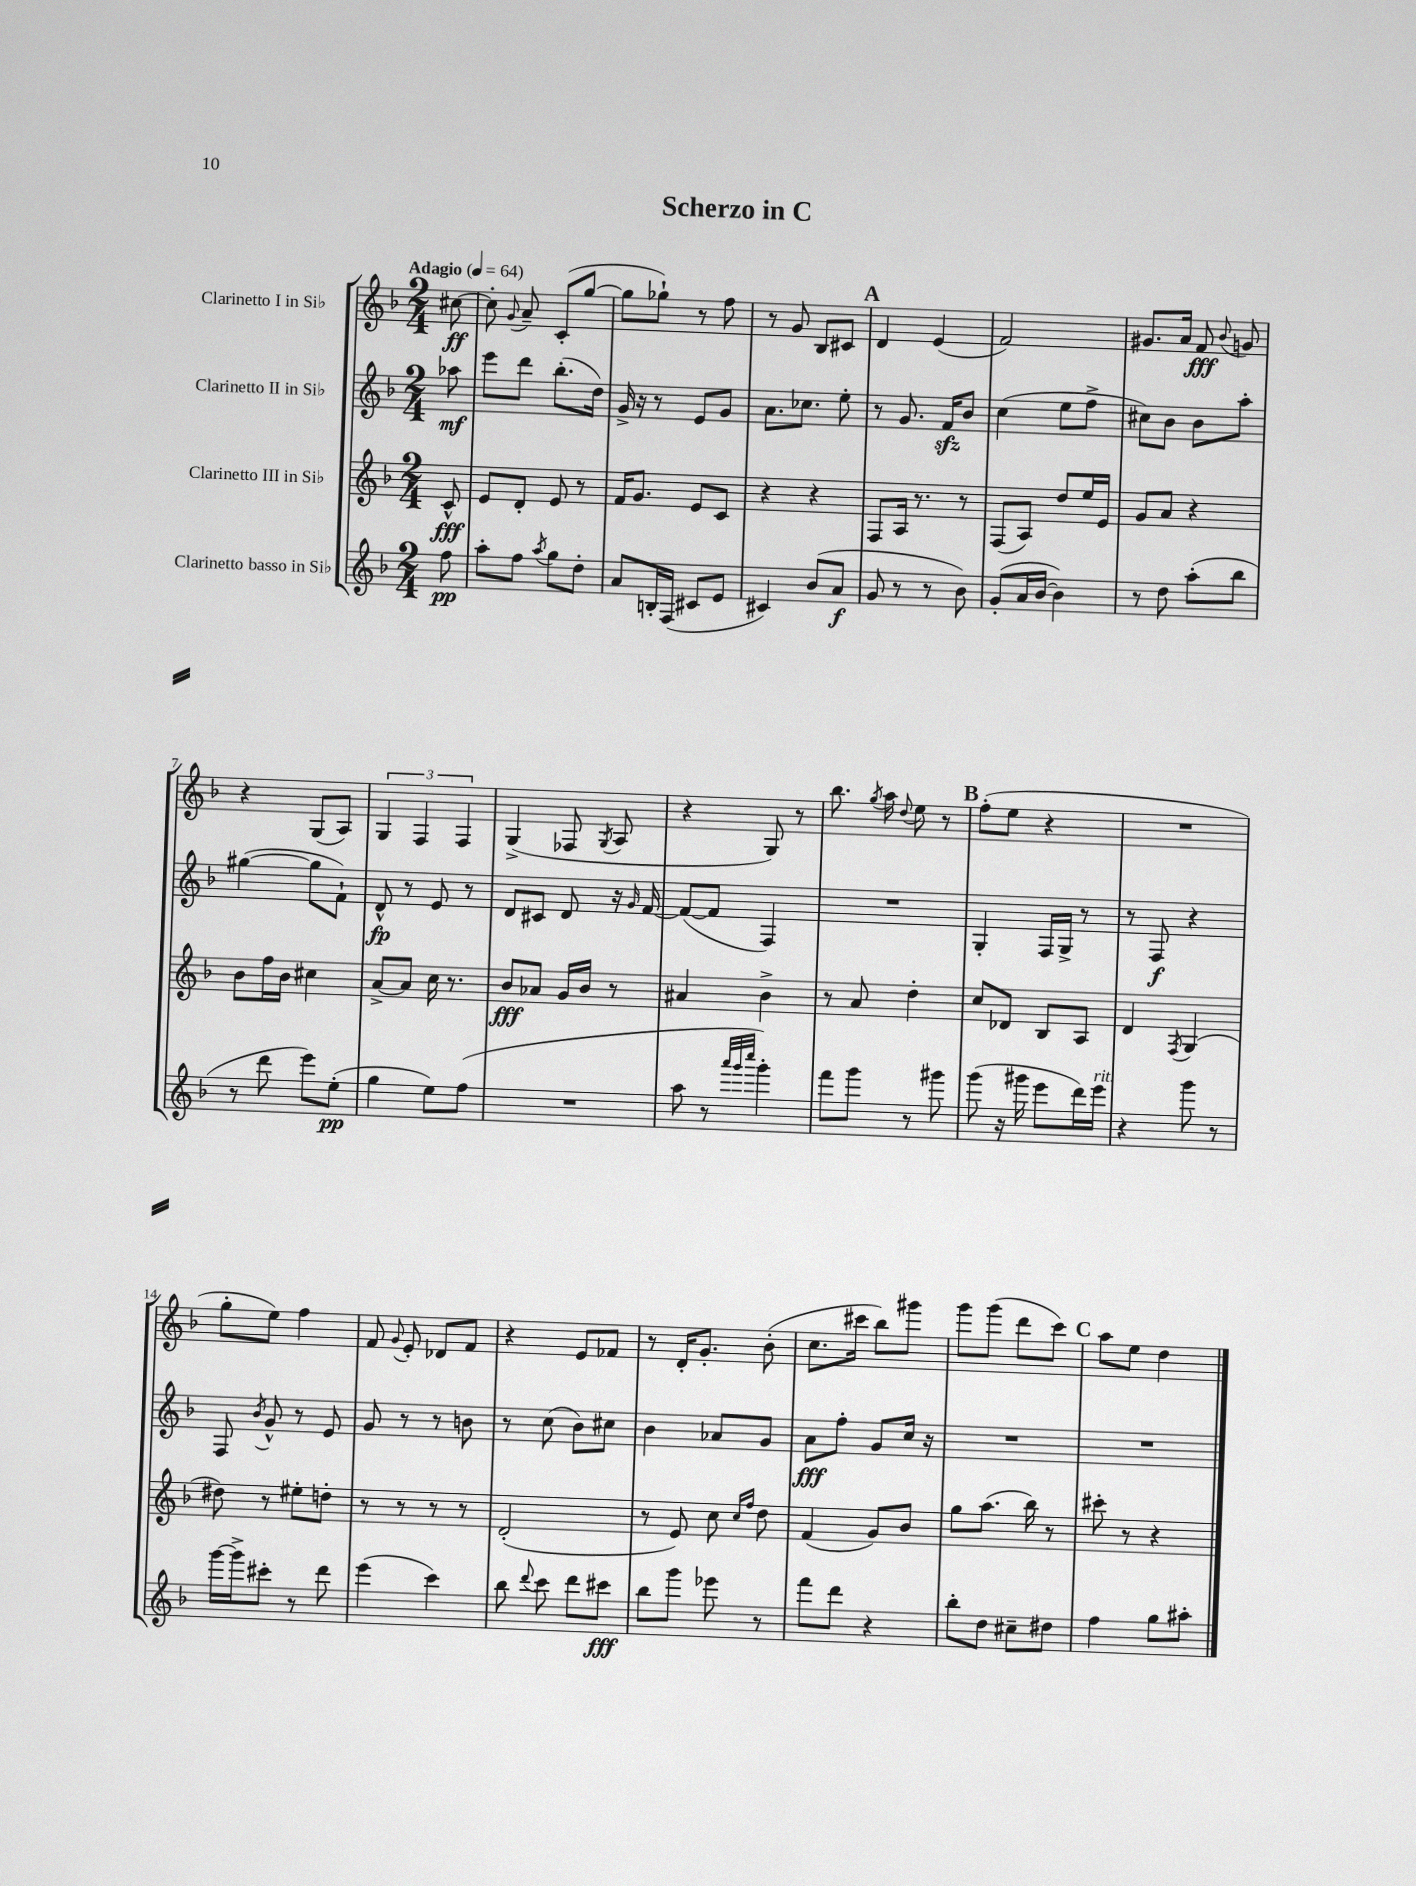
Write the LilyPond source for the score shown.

\header { title = "Scherzo in C" }
<<
\new StaffGroup <<
\new Staff = "s0" \with { instrumentName = "Clarinetto I in Sib" } {
    \clef treble \key f \major \numericTimeSignature \time 2/4 \partial 8 \tempo "Adagio" 4 = 64
    \autoBeamOff cis''8~\ff |
    cis''8-. \appoggiatura { g'8 } a'8-- c'8[-.( g''8]~ |
    g''8[ ges''8]-!) r8 f''8 |
    r8 g'8 bes8[ cis'8] |
    \mark \markup { \bold "A" } d'4 e'4( |
    f'2) |
    gis'8.[ a'16] f'8\fff \appoggiatura { bes'8 } g'8 |
    r4 g8[( a8]) |
    \tuplet 3/2 { g4 f4 f4 } |
    g4->( fes8 \acciaccatura { g8 } a8 |
    r4 g8) r8 |
    bes''8. \acciaccatura { g''8 } a''16 \appoggiatura { d''8 } e''8 r8 |
    \mark \markup { \bold "B" } f''8[-.( e''8] r4 |
    R2 |
    g''8[-. e''8]) f''4 |
    f'8 \appoggiatura { g'8 } e'8-. des'8[ f'8] |
    r4 e'8[ fes'8] |
    r8 d'16[-. g'8.]-. bes'8-.( |
    c''8.[ cis'''16] bes''8[) gis'''8] |
    g'''8[ g'''8]( d'''8[ c'''8]) |
    \mark \markup { \bold "C" } a''8[ e''8] d''4 \bar "|." |
}
\new Staff = "s1" \with { instrumentName = "Clarinetto II in Sib" } {
    \clef treble \key f \major \numericTimeSignature \time 2/4 \partial 8
    \autoBeamOff aes''8\mf |
    e'''8[ d'''8] bes''8.[-.( d''16]) |
    g'16-> r16 r8 e'8[ g'8] |
    a'8.[ ces''8.] e''8-. |
    \mark \markup { \bold "A" } r8 g'8. f'16[\sfz bes'8] |
    c''4( e''8[ f''8]-> |
    cis''8[) bes'8] bes'8[ a''8]-. |
    gis''4~( gis''8[ f'8]-!) |
    d'8-^\fp r8 e'8 r8 |
    d'8[ cis'8] d'8 r16 \grace { g'16 } f'16~ |
    f'8[~( f'8] f4) |
    R2 |
    \mark \markup { \bold "B" } g4-. f16[ g16]-> r8 |
    r8 f8\f r4 |
    f8 \acciaccatura { bes'8 } g'8-^ r8 e'8 |
    g'8 r8 r8 b'8 |
    r8 c''8( bes'8[) cis''8] |
    bes'4 aes'8[ g'8] |
    a'8[\fff f''8]-. g'8[ c''16] r16 |
    R2 |
    \mark \markup { \bold "C" } R2 \bar "|." |
}
\new Staff = "s2" \with { instrumentName = "Clarinetto III in Sib" } {
    \clef treble \key f \major \numericTimeSignature \time 2/4 \partial 8
    \autoBeamOff c'8-^\fff |
    e'8[ d'8]-. e'8 r8 |
    f'16[ g'8.] e'8[ c'8] |
    r4 r4 |
    \mark \markup { \bold "A" } f8[ a16] r8. r8 |
    f8[( a8]) d''8[ e''16 e'16] |
    g'8[ a'8] r4 |
    bes'8[ f''16 bes'16] cis''4 |
    a'8[~-> a'8] c''16 r8. |
    bes'8[\fff aes'8] g'16[ bes'16] r8 |
    ais'4 bes'4-> |
    r8 a'8 d''4-. |
    \mark \markup { \bold "B" } c''8[ des'8] bes8[ a8] |
    d'4 \acciaccatura { f8 } g4( |
    dis''8) r8 eis''8[-. d''8]-. |
    r8 r8 r8 r8 |
    d'2-.( |
    r8 e'8) c''8 \grace { c''16[ f''16] } d''8 |
    f'4( g'8[) bes'8] |
    g''8[ a''8.]( bes''16) r8 |
    \mark \markup { \bold "C" } cis'''8-. r8 r4 \bar "|." |
}
\new Staff = "s3" \with { instrumentName = "Clarinetto basso in Sib" } {
    \clef treble \key f \major \numericTimeSignature \time 2/4 \partial 8
    \autoBeamOff f''8\pp |
    a''8[-. f''8] \acciaccatura { a''8 } g''8[ d''8]-. |
    a'8[ b16-. f16]( cis'8[ e'8] |
    cis'4) bes'8[( a'8]\f |
    \mark \markup { \bold "A" } g'8 r8 r8 bes'8) |
    g'8[-.( a'16 bes'16]~ bes'4) |
    r8 d''8 a''8[-.( bes''8] |
    r8 d'''8 e'''8[) e''8]-.\pp( |
    g''4 e''8[) f''8]( |
    R2 |
    a''8 r8 \grace { a'''32[ g'''32 c''''32] } g'''4-.) |
    f'''8[ g'''8] r8 gis'''8 |
    \mark \markup { \bold "B" } g'''8( r16 gis'''16 e'''8[ d'''16) e'''16]^\markup { \italic "rit." } |
    r4 g'''8 r8 |
    g'''16[~ g'''16-> cis'''8]-. r8 d'''8 |
    e'''4( c'''4) |
    bes''8 \appoggiatura { d'''8 } c'''8 d'''8[ cis'''8]\fff |
    bes''8[ g'''8] ees'''8 r8 |
    f'''8[ d'''8] r4 |
    bes''8[-. d''8] cis''8[-- dis''8] |
    \mark \markup { \bold "C" } f''4 g''8[ ais''8]-. \bar "|." |
}
>>
>>
